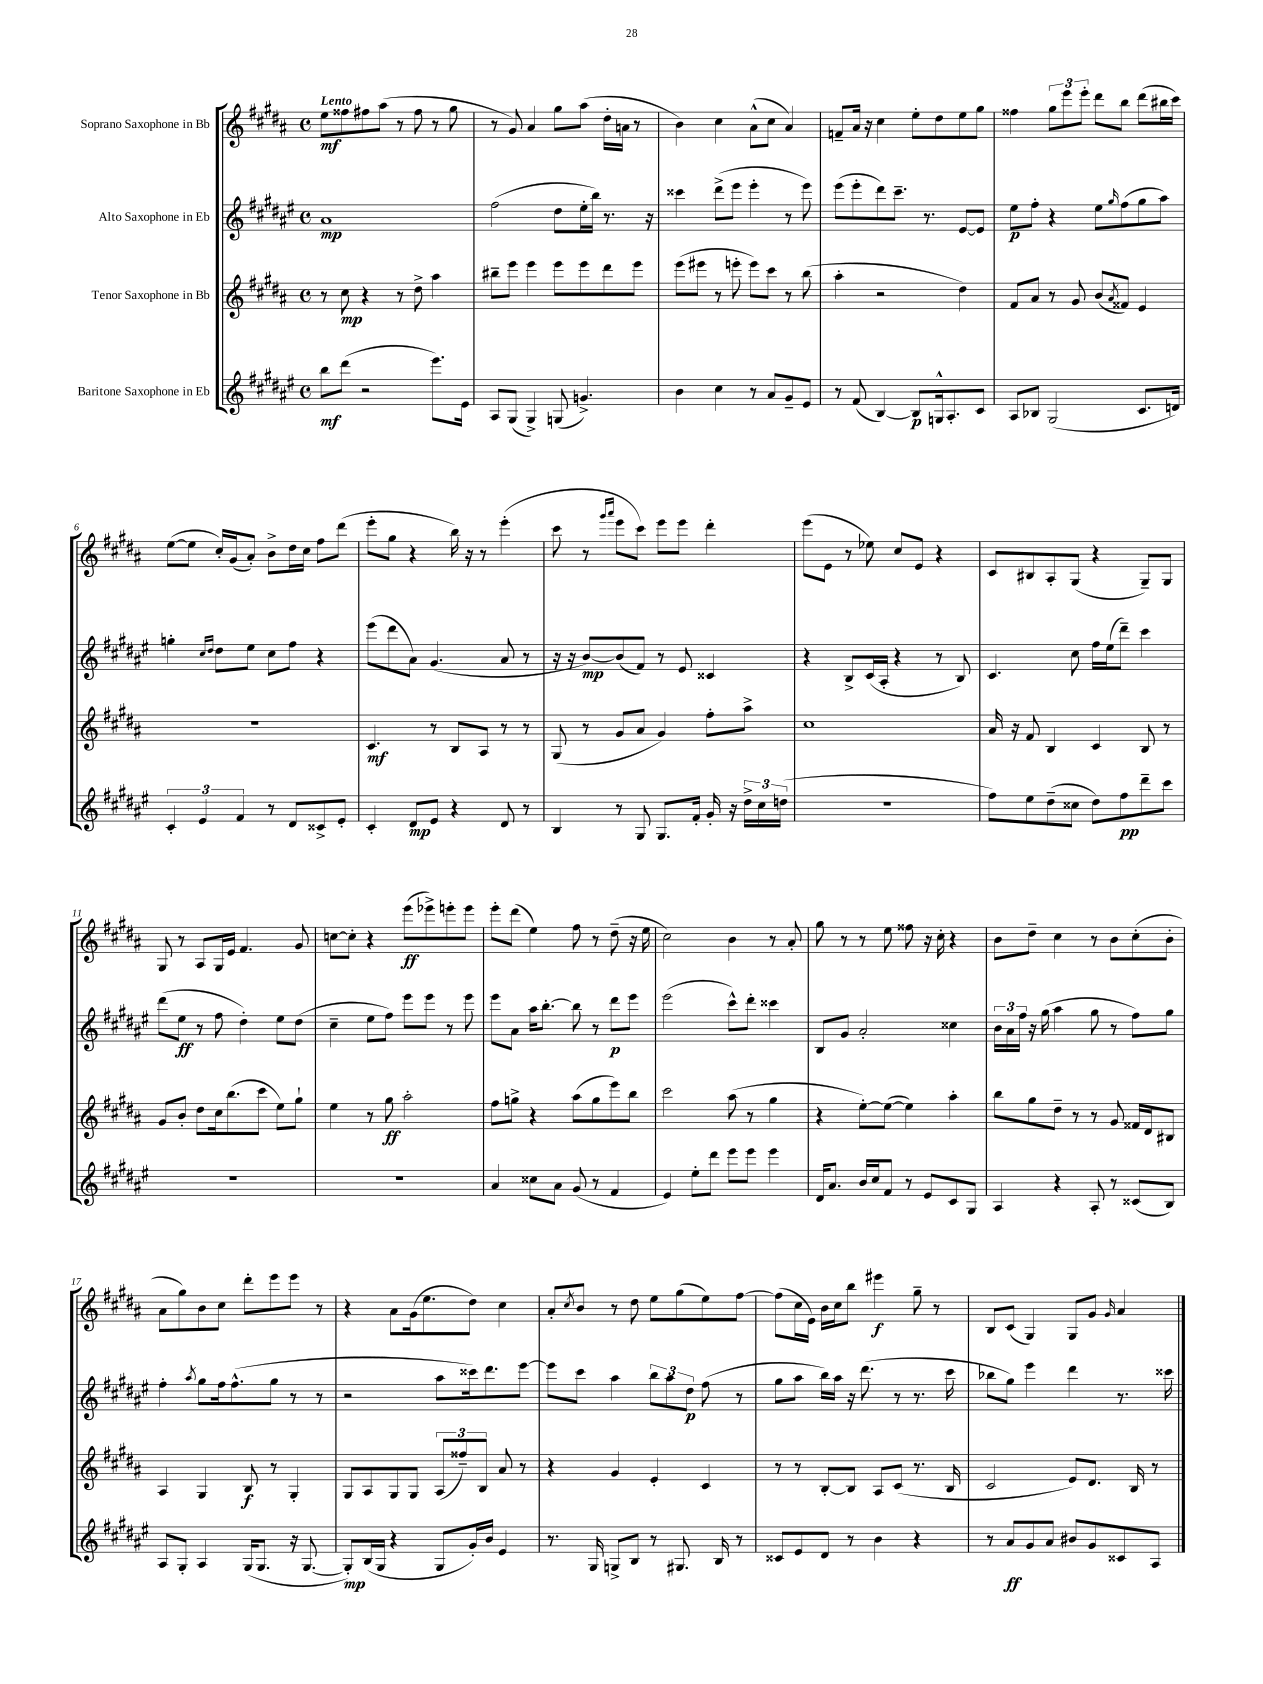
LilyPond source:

<<
\new StaffGroup <<
\new Staff = "s0" \with { instrumentName = "Soprano Saxophone in Bb" } {
    \clef treble \key b \major \defaultTimeSignature \time 4/4 \tempo "Lento"
    e''8\mf fisis''8 fis''8 ais''8( r8 fis''8 r8 gis''8 |
    r8 gis'8) ais'4 gis''8 ais''8( dis''16-. a'16 r8 |
    b'4) cis''4 ais'8-^( cis''8 ais'4) |
    f'8-- ais'16 r16 cis''4 e''8-. dis''8 e''8 gis''8 |
    fisis''4 \tuplet 3/2 { gis''8 e'''8 e'''8-. } dis'''8 b''8 dis'''8( bis''16 cis'''16) |
    e''8~( e''8 cis''16-.) gis'16( ais'8-.) b'8-> dis''16 cis''16 fis''8 dis'''8( |
    e'''8-. gis''8 r4 b''16) r16 r8 e'''4-.( |
    cis'''8 r8 \grace { gis'''16 ais'''16 } e'''8 cis'''8) e'''8 e'''8 dis'''4-. |
    e'''8( e'8 r8 ees''8) cis''8 e'8 r4 |
    cis'8 bis8 ais8-. gis8( r4 gis8--) gis8 |
    gis8 r8 ais8 gis16 e'16 fis'4. gis'8 |
    c''8~ c''8-. r4 e'''8\ff( ees'''8->) e'''8-. e'''8 |
    e'''8-. dis'''8( e''4) fis''8 r8 dis''8--( r16 e''16 |
    cis''2) b'4 r8 ais'8-. |
    gis''8 r8 r8 e''8 fisis''8 r16 cis''16-. r4 |
    b'8 dis''8-- cis''4 r8 b'8 cis''8-.( b'8-. |
    ais'8 gis''8) b'8 cis''8 dis'''8-. e'''8 e'''8 r8 |
    r4 ais'8 gis'16( e''8. dis''8) cis''4 |
    ais'8-. \acciaccatura { cis''8 } b'8 r8 dis''8 e''8 gis''8( e''8) fis''8~ |
    fis''8( cis''16 e'16) b'16 cis''16 b''8 eis'''4\f gis''8-- r8 |
    b8 cis'8( gis4) gis8 gis'8 \grace { gis'16 } ais'4 \bar "|." |
}
\new Staff = "s1" \with { instrumentName = "Alto Saxophone in Eb" } {
    \clef treble \key fis \major \defaultTimeSignature \time 4/4
    ais'1\mp |
    fis''2( dis''8 eis''16-. b''16) r8. r16 |
    cisis'''4 dis'''8->( eis'''8 eis'''4-. r8 eis'''8) |
    eis'''8( eis'''8-. dis'''8) cis'''8.-- r8. eis'8~ eis'8 |
    eis''8\p fis''8-. r4 eis''8 \grace { gis''16 } fis''8( gis''8 ais''8) |
    g''4-. \grace { cis''16 dis''16 } dis''8 eis''8 cis''8 fis''8 r4 |
    eis'''8( dis'''8 ais'8) gis'4.( ais'8 r8 |
    r16 r16 b'8~\mp) b'8( fis'8) r8 eis'8 cisis'4 |
    r4 b8-> cis'16( ais16-. r4 r8 b8) |
    cis'4. cis''8 fis''16 eis''16( dis'''8--) cis'''4 |
    dis'''8( eis''8\ff r8 fis''8 dis''4-.) eis''8 dis''8( |
    cis''4-- eis''8 fis''8) eis'''8 eis'''8 r8 eis'''8 |
    eis'''8 ais'8 ais''16 b''8.~-. b''8 r8 dis'''8\p eis'''8 |
    eis'''2( cis'''8-^) dis'''8-. cisis'''4 |
    b8 gis'8 ais'2-. cisis''4 |
    \tuplet 3/2 { b'16 ais'16 fis''16 } r16 gis''16( ais''4 gis''8 r8 fis''8) gis''8 |
    fis''4-. \acciaccatura { ais''8 } gis''8 fis''16 fis''8.-^( gis''8 r8 r8 |
    r2 ais''8 cisis'''16) dis'''8. eis'''8~ |
    eis'''8 cis'''8 ais''4 \tuplet 3/2 { b''8 ais''8 dis''8\p } fis''8( r8 |
    gis''8 ais''8 b''16) ais''16 r16 dis'''8.( r8 r8. cis'''16 |
    bes''8 gis''8) eis'''4 dis'''4 r8. cisis'''16 \bar "|." |
}
\new Staff = "s2" \with { instrumentName = "Tenor Saxophone in Bb" } {
    \clef treble \key b \major \defaultTimeSignature \time 4/4
    r8 cis''8\mp r4 r8 dis''8-> ais''4 |
    bis''8-- e'''8 e'''4 e'''8 e'''8 dis'''8 e'''8 |
    e'''8( eis'''8 r8 e'''8-. e'''8) cis'''8 r8 b''8( |
    ais''4-. r2 dis''4) |
    fis'8 ais'8 r8 gis'8 b'8( \acciaccatura { ais'8 } fisis'8) e'4 |
    R1 |
    cis'4.\mf r8 b8 ais8 r8 r8 |
    gis8( r8 gis'8 ais'8 gis'4) fis''8-. ais''8-> |
    cis''1 |
    ais'16 r16 fis'8 b4 cis'4 b8 r8 |
    gis'8 b'8-. dis''8 cis''16 b''8.( cis'''8 e''8) gis''8-! |
    e''4 r8 gis''8\ff ais''2-. |
    fis''8 g''8-> r4 ais''8( g''8 e'''8) b''8 |
    cis'''2 ais''8( r8 gis''4 |
    r4 e''8~-.) e''8~( e''4) ais''4-. |
    b''8 gis''8 dis''8-- r8 r8 gis'8 fisis'16 dis'16 bis8 |
    ais4 gis4 b8\f r8 gis4-. |
    gis8 ais8 gis8 gis8 \tuplet 3/2 { ais8( fisis''8--) b8 } ais'8 r8 |
    r4 gis'4 e'4-. cis'4 |
    r8 r8 b8~-. b8 ais8 cis'8( r8. b16 |
    cis'2 e'8) dis'8. b16 r8 \bar "|." |
}
\new Staff = "s3" \with { instrumentName = "Baritone Saxophone in Eb" } {
    \clef treble \key fis \major \defaultTimeSignature \time 4/4
    b''8\mf dis'''8( r2 eis'''8.) eis'16 |
    ais8 gis8( gis4->) g8( g'4.->) |
    b'4 cis''4 r8 ais'8 gis'8-- eis'8 |
    r8 fis'8( b4~) b8\p g16-^ ais8.-. cis'8 |
    ais8 bes8 gis2( cis'8. d'16) |
    \tuplet 3/2 { cis'4-. eis'4 fis'4 } r8 dis'8 cisis'8-> eis'8-. |
    cis'4-. dis'8\mp eis'8 r4 dis'8 r8 |
    b4 r8 gis8 gis8. fis'16-. gis'16-. r16 \tuplet 3/2 { dis''16-> cis''16 d''16( } |
    R1 |
    fis''8) eis''8 dis''8--( cisis''8 dis''8) fis''8\pp dis'''8-- cis'''8 |
    R1 |
    R1 |
    ais'4 cisis''8 ais'8 gis'8( r8 fis'4 |
    eis'4) eis''8-. dis'''8 eis'''8 eis'''8 eis'''4 |
    dis'16 ais'8. b'16 cis''16 fis'8 r8 eis'8 cis'8 gis8 |
    ais4 r4 ais8-. r8 cisis'8( b8) |
    ais8 gis8-. ais4 gis16( gis8. r16 gis8.~ |
    gis8-.\mp) b16( gis16 r4 gis8 gis'16-.) b'16 eis'4 |
    r8. gis16 g8-> b8 r8 gis8. b16 r8 |
    cisis'8 eis'8 dis'8 r8 b'4 r4 |
    r8 ais'8\ff gis'8 ais'8 bis'8 gis'8 cisis'8 ais8 \bar "|." |
}
>>
>>
